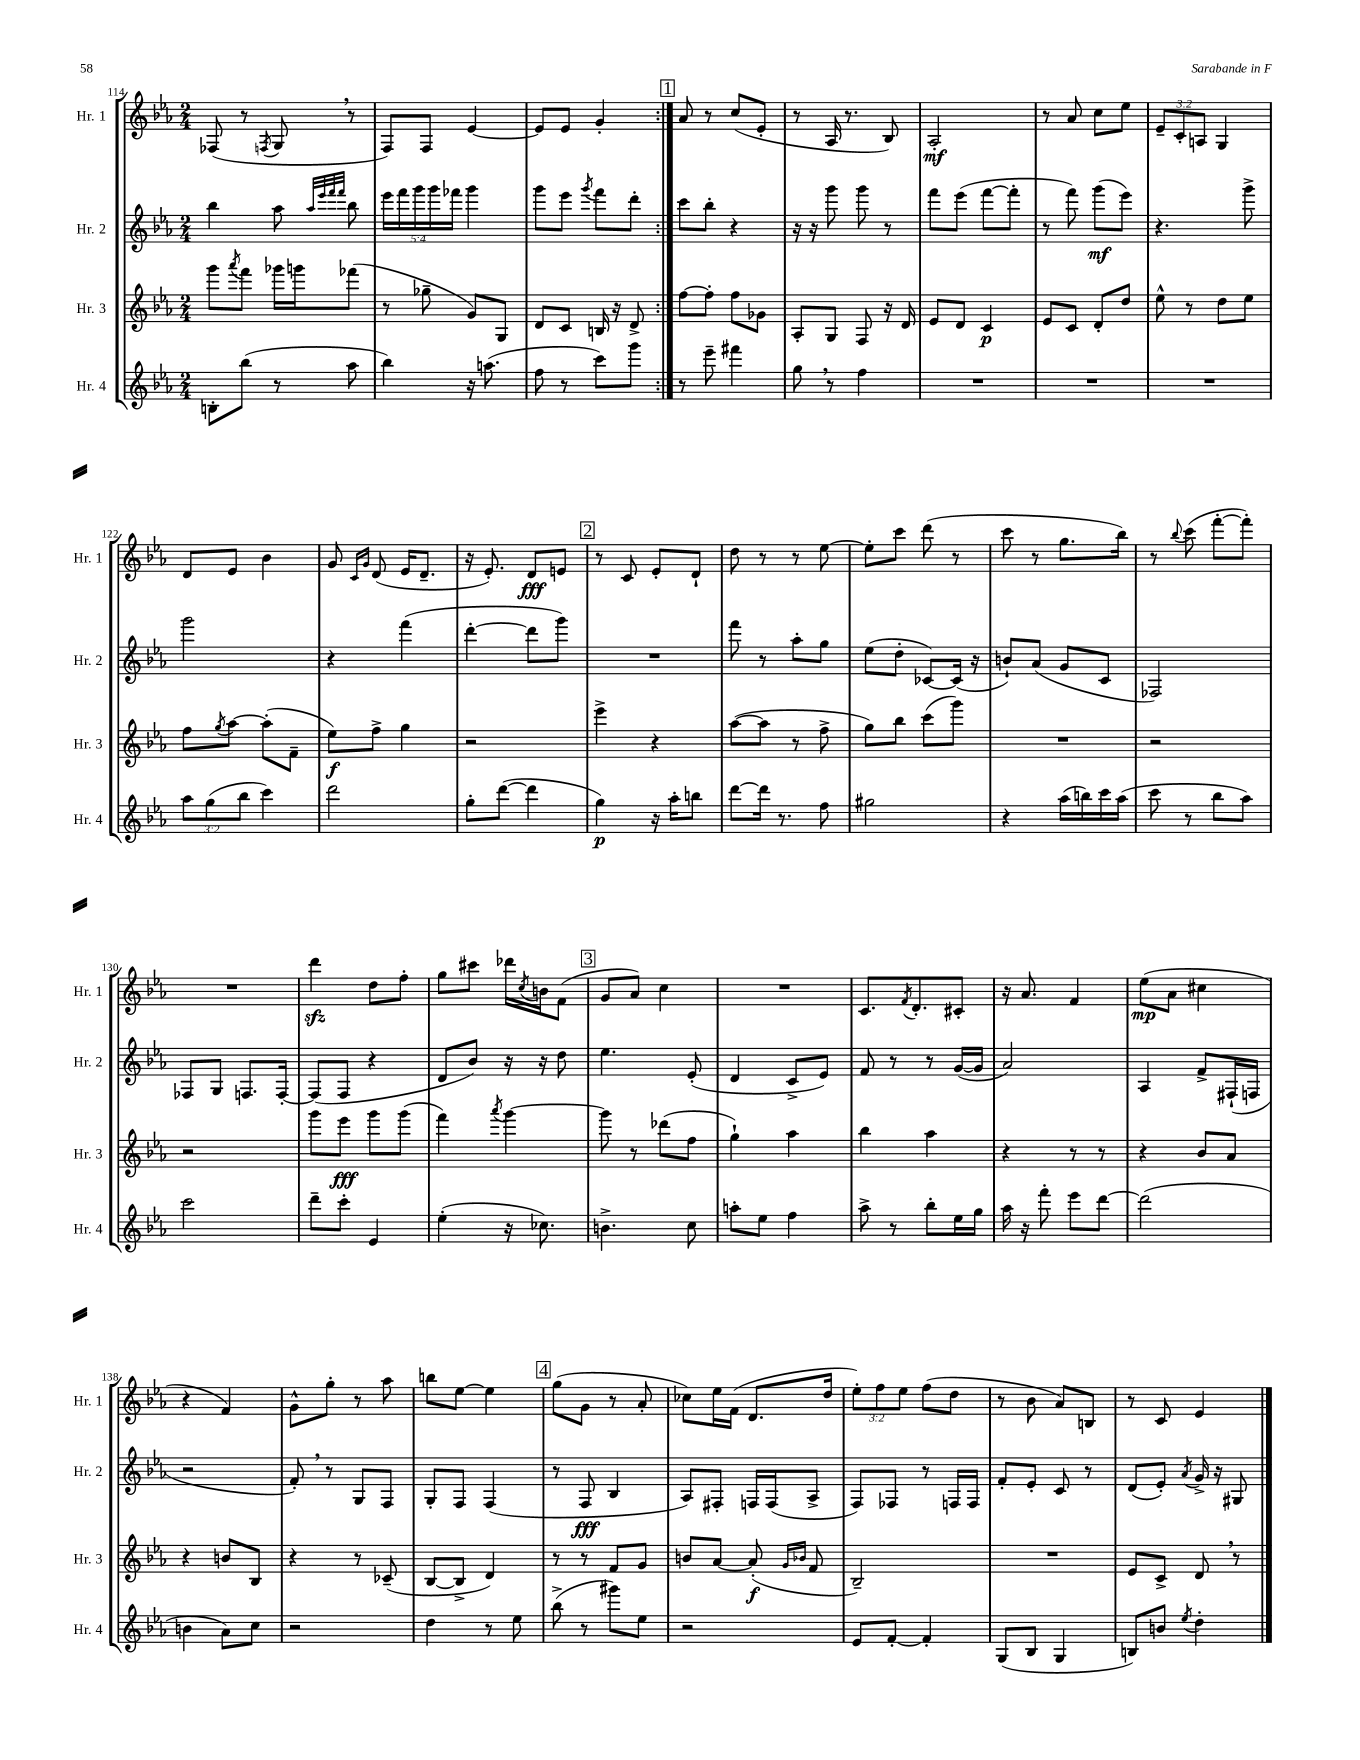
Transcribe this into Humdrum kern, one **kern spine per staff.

**kern	**kern	**kern	**kern
*staff4	*staff3	*staff2	*staff1
*clefG2	*clefG2	*clefG2	*clefG2
*k[b-e-a-]	*k[b-e-a-]	*k[b-e-a-]	*k[b-e-a-]
*M2/4	*M2/4	*M2/4	*M2/4
8B'	8ggg	4bb-	(8F-
.	8qaaa-	.	.
(8bb-	8fff	.	8r
.	.	.	8qF
8r	16ggg-	8aa-	8G
.	16ggg	.	.
.	.	32qqaa-	.
.	.	32qqeee-	.
.	.	32qqfff	.
.	.	32qqfff	.
8aa-	(8fff-	8bb-	8r
=	=	=	=
4bb-)	8r	20eee-	8F)
.	.	20fff	.
.	.	20ggg	.
.	8gg-~	.	8F
.	.	20ggg	.
.	.	20fff-	.
16r	8g)	4ggg	[4e-
(8.aa	.	.	.
.	8G	.	.
=	=	=	=
8ff	8d	8ggg	8e-]
8r	8c	8eee-	8e-
.	.	8qggg	.
8ccc)	16B	8fff	4g'
.	16r	.	.
8ggg	8d^	8ddd'	.
=:|!	=:|!	=:|!	=:|!
8r	[8ff	8ccc	8a-
8eee-~	8ff']	8bb-'	8r
4fff#	8ff	4r	(8cc
.	8g-	.	8e-'
=	=	=	=
8gg	8A-'	16r	8r
.	.	16r	.
8r	8G	8ggg	16A-
.	.	.	8.r
4ff	8F	8ggg	.
.	16r	8r	8B-)
.	16d	.	.
=	=	=	=
2r	8e-	8fff	2A-'
.	8d	(8eee-	.
.	4c	[8fff	.
.	.	8fff']	.
=	=	=	=
2r	8e-	8r	8r
.	8c	8fff)	8a-
.	8d'	(8ggg	8cc
.	8dd	8eee-)	8ee-
=	=	=	=
2r	8ee-^^	4.r	12e-~
.	.	.	12c'
.	8r	.	.
.	.	.	12A
.	8dd	.	4G
.	8ee-	8ggg^	.
=	=	=	=
12aa-	8ff	2ggg	8d
(12gg	.	.	.
.	8qgg	.	.
.	[8aa-	.	8e-
12bb-	.	.	.
4ccc)	(8aa-']	.	4b-
.	8f~	.	.
=	=	=	=
2ddd	8ee-)	4r	8g
.	.	.	16qqc
.	.	.	16qqg
.	8ff^	.	(8d
.	4gg	(4fff	16e-
.	.	.	8.d~
=	=	=	=
8gg'	2r	[4ddd'	16r
.	.	.	8.e-')
([8ddd	.	.	.
4ddd]	.	8ddd]	8d
.	.	8ggg)	8e
=	=	=	=
4gg)	4eee-^	2r	8r
.	.	.	8c
16r	4r	.	8e-'
16aa-'	.	.	.
8bb	.	.	8d`
=	=	=	=
[8ddd	([8aa-	8fff	8dd
16ddd]	8aa-]	8r	8r
8.r	.	.	.
.	8r	8aa-'	8r
8ff	8ff^	8gg	[8ee-
=	=	=	=
2gg#	8gg)	(8ee-	8ee-']
.	8bb-	8dd'	8ccc
.	(8ccc	[8c-)	(8ddd
.	8ggg)	(16c-]	8r
.	.	16r	.
=	=	=	=
4r	2r	8b`)	8ccc
.	.	(8a-	8r
(16aa-	.	8g	8.gg
16bb)	.	.	.
16ccc	.	8c	.
(16aa-	.	.	16bb-)
=	=	=	=
8ccc	2r	2F-)	8r
.	.	.	8qqbb-
8r	.	.	(8ccc
8bb-	.	.	[8fff'
8aa-)	.	.	8fff'])
=	=	=	=
2ccc	2r	8F-	2r
.	.	8G	.
.	.	8.F	.
.	.	[16F'	.
=	=	=	=
8ddd~	8ggg	(8F]	4ddd
8ccc'	8eee-	8F	.
4e-	8ggg	4r	8dd
.	(8ggg	.	8ff'
=	=	=	=
(4ee-'	4fff)	8d	8gg
.	.	8b-)	8ccc#
.	8qaaa-	.	.
16r	[4ggg	16r	16ddd-
.	.	.	8qcc
8.cc-)	.	16r	16b
.	.	8dd	(8f
=	=	=	=
4.b^	8ggg]	4.ee-	8g
.	8r	.	8a-)
.	(8ddd-	.	4cc
8cc	8ff	(8e-'	.
=	=	=	=
8aa'	4gg`)	4d	2r
8ee-	.	.	.
4ff	4aa-	8c^	.
.	.	8e-)	.
=	=	=	=
8aa-^	4bb-	8f	8.c
8r	.	8r	.
.	.	.	8qf
.	.	.	8.d'
8bb-'	4aa-	8r	.
16ee-	.	([16g	8c#'
16gg	.	16g]	.
=	=	=	=
16aa-	4r	2a-)	16r
16r	.	.	8.a-
8fff'	.	.	.
8eee-	8r	.	4f
[8ddd	8r	.	.
=	=	=	=
(2ddd]	4r	4A-	(8ee-
.	.	.	8a-
.	8b-	8f^	4cc#
.	8a-	(16F#`	.
.	.	16F	.
=	=	=	=
4b	4r	2r	4r
8a-)	8b	.	4f)
8cc	8B-	.	.
=	=	=	=
2r	4r	8f')	8g^^
.	.	8r	8gg'
.	8r	8G	8r
.	(8c-~	8F	8aa-
=	=	=	=
4dd	[8B-	8G'	8bb
.	8B-^]	8F	[8ee-
8r	4d)	(4F	4ee-]
8ee-	.	.	.
=	=	=	=
(8bb-^	8r	8r	(8gg
8r	8r	8F	8g
8ggg#)	8f	4B-	8r
8ee-	8g	.	8a-'
=	=	=	=
2r	8b	8A-)	8cc-)
.	[8a-	8F#'	16ee-
.	.	.	(16f
.	(8a-']	16F	8.d
.	.	(16F	.
.	16qqg	.	.
.	16qqb-	.	.
.	8f	8A-^	.
.	.	.	16dd
=	=	=	=
8e-	2B-~)	8F)	12ee-')
.	.	.	12ff
[8f'	.	8F-	.
.	.	.	12ee-
4f']	.	8r	(8ff
.	.	16F	8dd
.	.	16F	.
=	=	=	=
(8G	2r	8f'	8r
8B-	.	8e-'	8b-
4G	.	8c	8a-)
.	.	8r	8B
=	=	=	=
8B)	8e-	(8d	8r
8b	8c^	8e-')	8c
8qee-	.	8qa-	.
4dd'	8d	16g^	4e-
.	.	16r	.
.	8r	8G#	.
==	==	==	==
*-	*-	*-	*-
